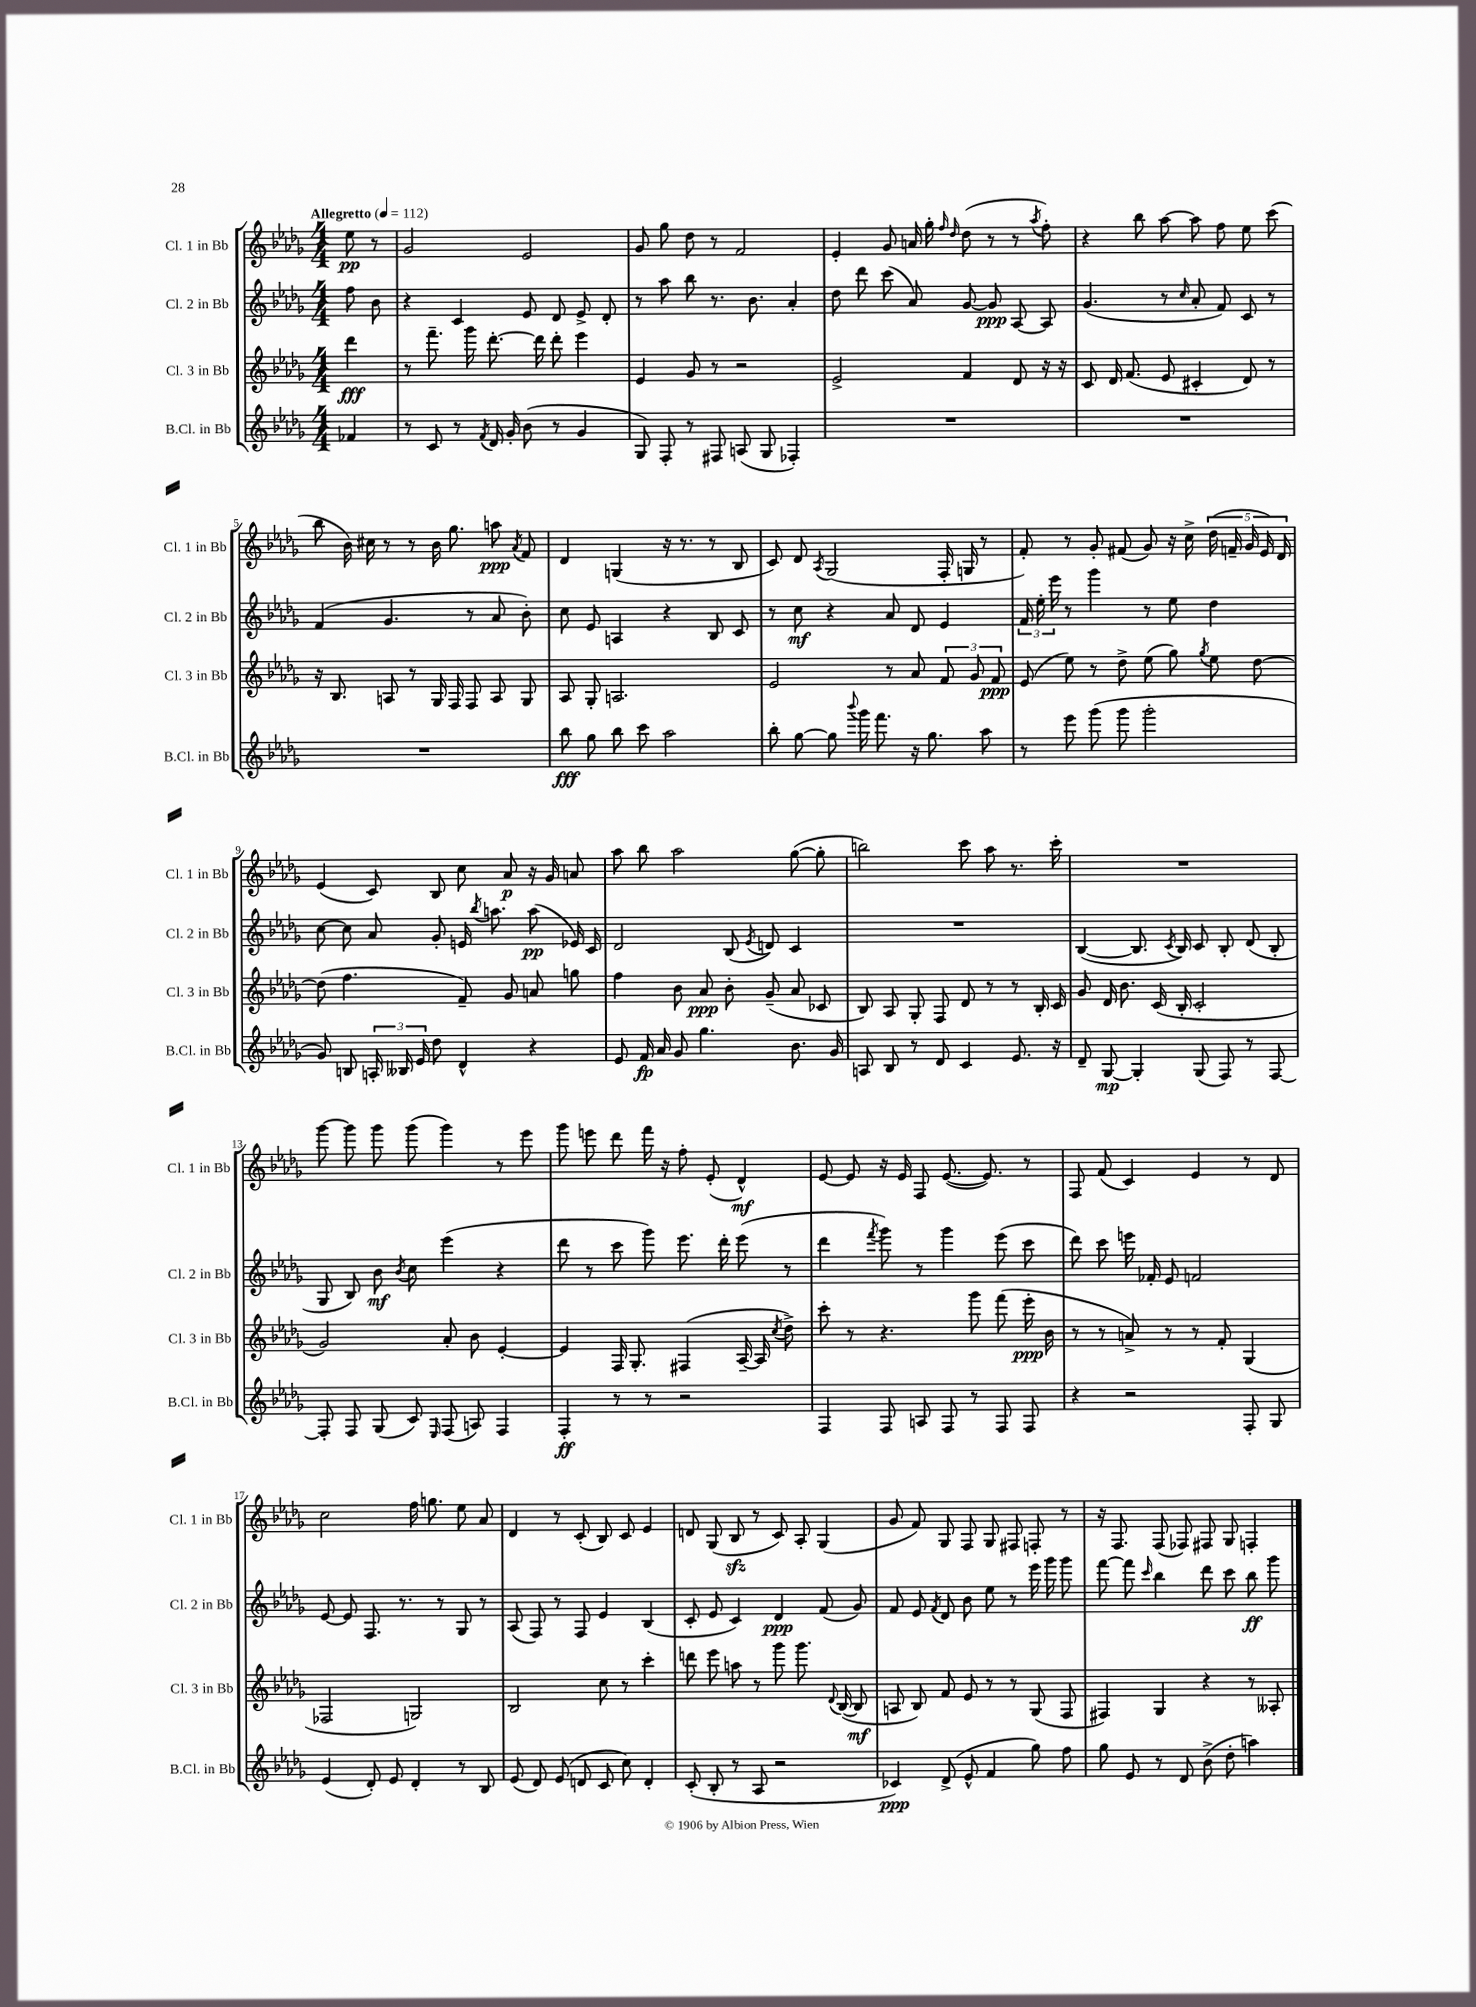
<<
\new StaffGroup <<
\new Staff = "s0" \with { instrumentName = "Cl. 1 in Bb" shortInstrumentName = "Cl. 1 in Bb" } {
    \clef treble \key des \major \numericTimeSignature \time 4/4 \partial 4 \tempo "Allegretto" 4 = 112
    \autoBeamOff ees''8\pp r8 |
    ges'2 ees'2 |
    ges'8 ges''8 des''8 r8 f'2 |
    ees'4-. ges'8 a'16 ges''16-. \grace { f''16 des''16 } des''8( r8 r8 \acciaccatura { aes''8 } f''8-.) |
    r4 bes''8 aes''8~ aes''8 f''8 ees''8 c'''8( |
    bes''8 bes'16) cis''16 r8 r8 bes'16 ges''8. a''8\ppp \acciaccatura { aes'8 } f'8 |
    des'4 g4( r16 r8. r8 bes8 |
    c'8) des'8 \acciaccatura { aes8 } ges2( f16-. g16 r8 |
    f'8-.) r8 ges'8-. fis'8( ges'8) r16 c''16-> \tuplet 5/4 { des''16( f'16-- ges'16 ees'16) des'16 } |
    ees'4( c'8) bes8 c''8 aes'8\p r16 ges'16 a'8 |
    aes''8 bes''8 aes''2 ges''8~( ges''8-. |
    b''2) c'''8 aes''8 r8. c'''16-. |
    R1 |
    ges'''8~ ges'''8 ges'''8 ges'''8( ges'''4) r8 ees'''8 |
    ges'''8 e'''8 des'''8 f'''16 r16 f''8-. ees'8-.( des'4-^\mf) |
    ees'8~ ees'8 r16 ees'16 f8 ees'8.~( ees'8.) r8 |
    f8 f'8( c'4) ees'4 r8 des'8 |
    c''2 f''16 g''8. ees''8 aes'8 |
    des'4 r8 c'8-.( bes8) c'8 ees'4 |
    d'8 ges8( bes8\sfz r8 c'8) aes8-. ges4( |
    ges'8 f'8) ges8 f8 ges8 fis8 f8-. r8 |
    r16 f8. f8( fes8) fis8 ges8 f4-. \bar "|." |
}
\new Staff = "s1" \with { instrumentName = "Cl. 2 in Bb" shortInstrumentName = "Cl. 2 in Bb" } {
    \clef treble \key des \major \numericTimeSignature \time 4/4 \partial 4
    \autoBeamOff f''8 bes'8 |
    r4 c'4 ees'8 des'8 ees'8-> des'8-. |
    r8 aes''8 bes''8 r8. bes'8. aes'4-. |
    des''8 des'''8 c'''8( aes'8) ges'8~ ges'8\ppp aes8~ aes8 |
    ges'4.( r8 \grace { c''16 } aes'8-. f'8) c'8 r8 |
    f'4( ges'4. r8 aes'8 bes'8-.) |
    c''8 ees'8 a4 r4 bes8 c'8 |
    r8 c''8\mf r4 aes'8 des'8 ees'4 |
    \tuplet 3/2 { f'16 ees''16-. ees'''16 } r8 ges'''4 r8 ees''8 des''4 |
    c''8~ c''8 aes'8 ges'8-. e'16 \acciaccatura { bes''8 } a''8. a''8\pp( ees'16) c'16 |
    des'2 bes8( \acciaccatura { ees'8 } d'8) c'4 |
    R1 |
    bes4~( bes8. \acciaccatura { c'8 } bes16) c'8 bes8-. des'8( bes8-. |
    ges8 bes8) bes'8\mf \acciaccatura { bes'8 } c''8 ees'''4( r4 |
    des'''8 r8 c'''8 ges'''8) ees'''8. des'''16-. ees'''8( r8 |
    des'''4 \acciaccatura { f'''8 } ges'''8) r8 ges'''4 ees'''8( c'''8 |
    des'''8) c'''8 e'''16 fes'16-. ees'8 f'2 |
    ees'8~ ees'8 f8. r8. r8 ges8 r8 |
    aes8( f8) r8 f8 ees'4 bes4( |
    c'8-. ees'8 c'4) des'4\ppp f'8( ges'8) |
    f'8 ees'8 \acciaccatura { f'8 } des'8 bes'8 ees''8 r8 ees'''16 ges'''16 ges'''8 |
    f'''8~ f'''8 \grace { c'''16 } bes''4 des'''8 c'''8 bes''8\ff ges'''8 \bar "|." |
}
\new Staff = "s2" \with { instrumentName = "Cl. 3 in Bb" shortInstrumentName = "Cl. 3 in Bb" } {
    \clef treble \key des \major \numericTimeSignature \time 4/4 \partial 4
    \autoBeamOff des'''4\fff |
    r8 f'''8.-- ges'''16 des'''8.~-. des'''16 des'''8-. ees'''4 |
    ees'4 ges'8 r8 r2 |
    ees'2-> f'4 des'8 r16 r16 |
    c'8 des'16 f'8.( ees'8 cis'4-. des'8) r8 |
    r16 bes8. a8 r8 ges16 f16 f8 a8 ges8 |
    aes8 ges8-. a2. |
    ees'2 r8 aes'8 \tuplet 3/2 { f'8 ges'8 f'8\ppp } |
    ees'8( ees''8) r8 des''8-> ees''8( ges''8) \acciaccatura { ges''8 } ees''8 des''8~ |
    des''8( f''4. f'8--) ges'8 a'8 g''8 |
    f''4 bes'8 aes'8\ppp bes'8-. ges'8--( aes'8 ces'8 |
    bes8) aes8 ges8-. f8 des'8 r8 r8 bes16-. c'16 |
    ges'8 des'16 bes'8. c'16( bes16-. c'2-. |
    ges'2) aes'8-. bes'8 ees'4~-. |
    ees'4 f16 ges8.-. fis4( aes16~-- aes16 \acciaccatura { c''8 } des''8->) |
    c'''8-. r8 r4. ges'''8 f'''8( ees'''16-.\ppp bes'16 |
    r8 r8 a'8->) r8 r8 f'8-. ges4( |
    fes2 g2) |
    bes2 c''8 r8 c'''4-. |
    d'''8 ees'''8 a''8 r8 ges'''8 ges'''8. \appoggiatura { des'8 } bes16~( bes8\mf |
    a8 bes8) f'8 ees'8 r8 r8 ges8( f8 |
    fis4) ges4 r4 r8 aeses8-. \bar "|." |
}
\new Staff = "s3" \with { instrumentName = "B.Cl. in Bb" shortInstrumentName = "B.Cl. in Bb" } {
    \clef treble \key des \major \numericTimeSignature \time 4/4 \partial 4
    \autoBeamOff fes'4 |
    r8 c'8 r8 \acciaccatura { f'8 } des'16 ges'16-. bes'8( r8 ges'4 |
    ges8) f8-. r8 fis8 a8( ges8 fes4-.) |
    R1 |
    R1 |
    R1 |
    bes''8\fff ges''8 bes''8 c'''8 aes''2 |
    bes''8-. ges''8~ ges''8 \appoggiatura { bes'''8 } ges'''16 f'''8. r16 ges''8. aes''8 |
    r8 ees'''8 ges'''8( ges'''8 ges'''2-. |
    ges'8) b8 \tuplet 3/2 { a16-. beses16 ees'16 } des''8 des'4-^ r4 |
    ees'8 f'16\fp aes'16 ges'8 ges''4. bes'8. ges'16 |
    a8 bes8 r8 des'8 c'4 ees'8. r16 |
    des'8-- ges8~\mp ges4-. ges8( f8) r8 f8~ |
    f8-. f8 ges8( c'8) \grace { ees16 } f8( a8) f4 |
    f4-.\ff r8 r8 r2 |
    f4 f8 a8 f8 r8 f8 f8 |
    r4 r2 f8-. ges8 |
    ees'4( des'8-.) ees'8 des'4-. r8 bes8 |
    ees'8( des'8) ees'8( d'8 c'8 c''8) d'4-. |
    c'8-.( bes8-. r8 aes8 r2 |
    ces'4\ppp) des'8->( ees'8-^ f'4 ges''8) f''8 |
    ges''8 ees'8 r8 des'8 bes'8->( des''8-. a''4) \bar "|." |
}
>>
>>
